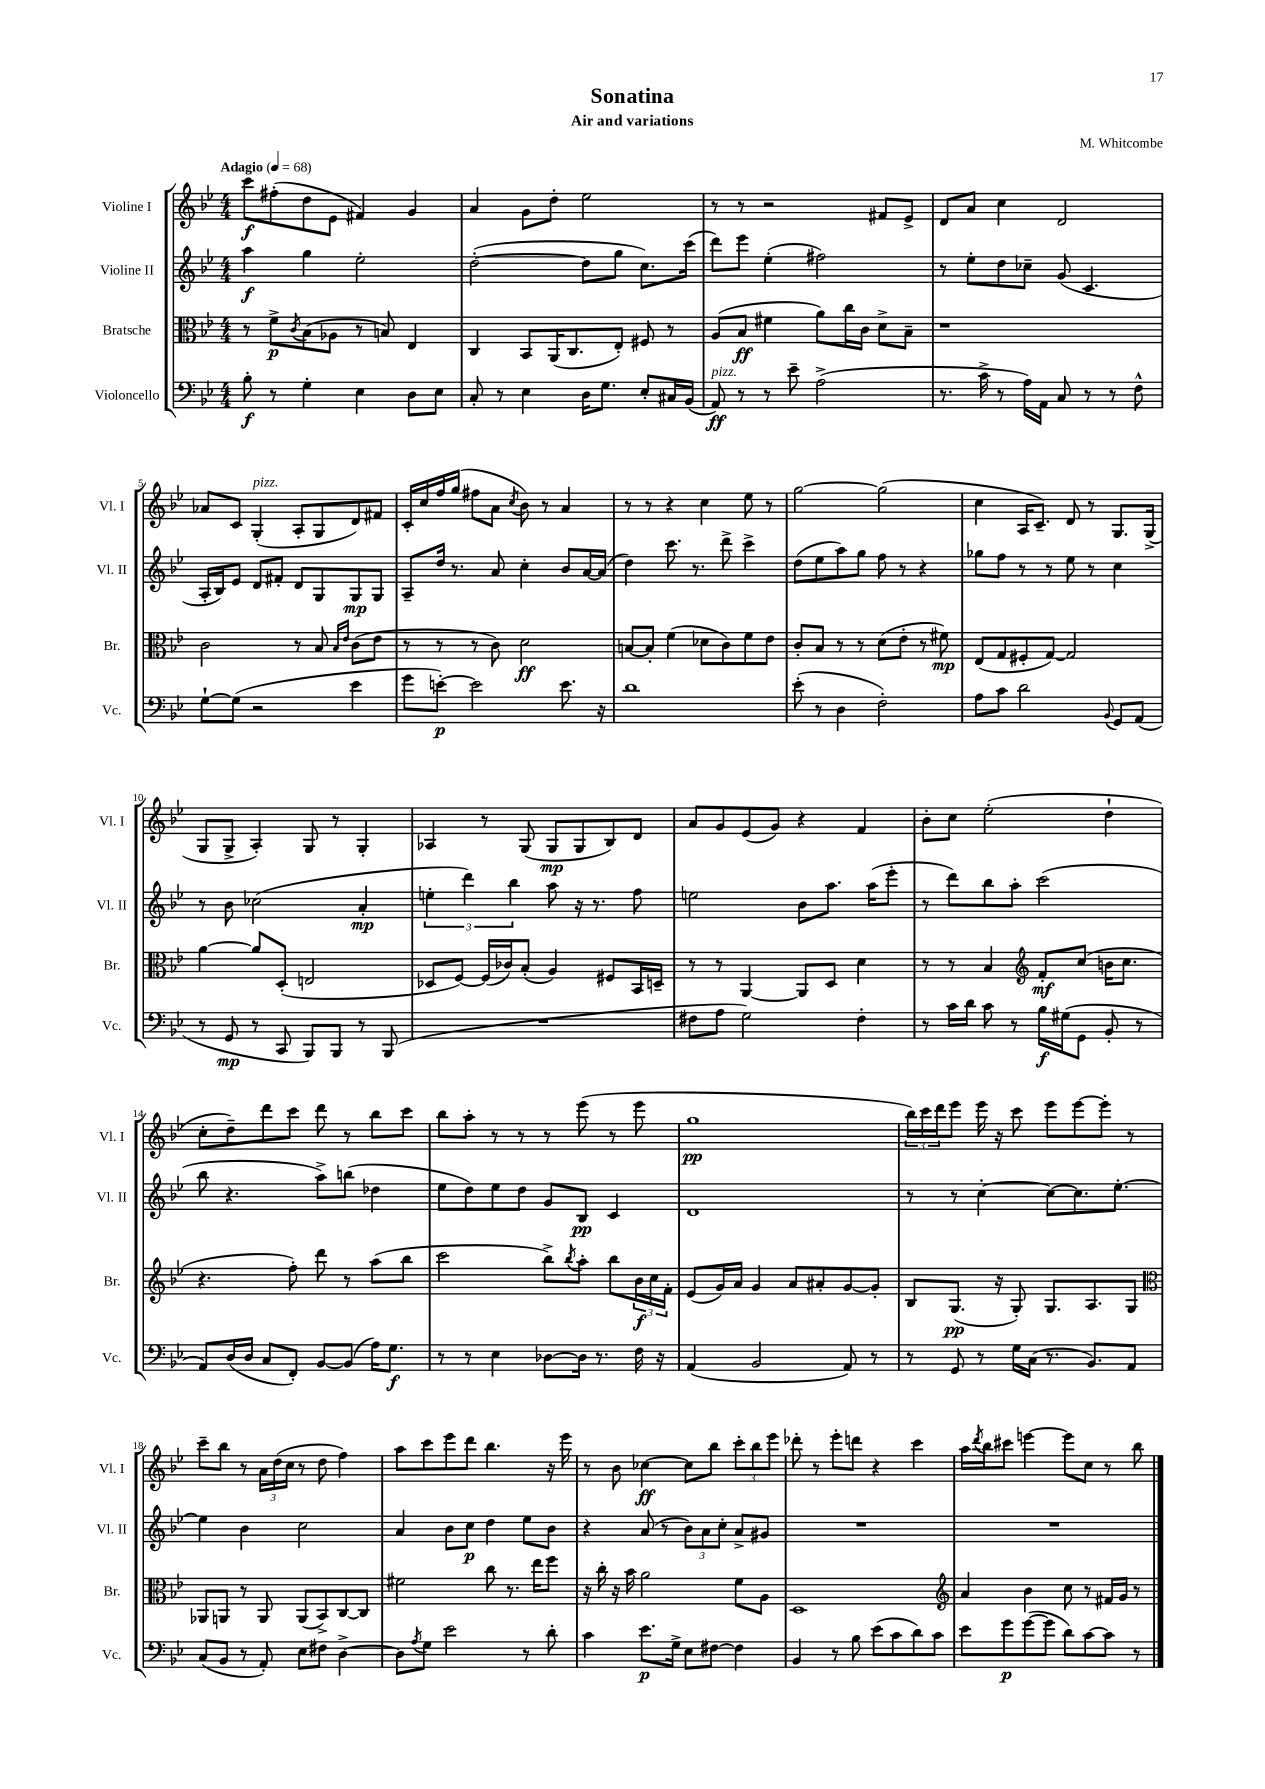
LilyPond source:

\header { title = "Sonatina" composer = "M. Whitcombe" subtitle = "Air and variations" }
<<
\new StaffGroup <<
\new Staff = "s0" \with { instrumentName = "Violine I" shortInstrumentName = "Vl. I" } {
    \clef treble \key bes \major \numericTimeSignature \time 4/4 \tempo "Adagio" 4 = 68
    c'''8\f fis''8-.( d''8 ees'8 fis'4) g'4 |
    a'4 g'8 d''8-. ees''2 |
    r8 r8 r2 fis'8 ees'8-> |
    d'8 a'8 c''4 d'2 |
    aes'8 c'8 g4-.^\markup { \italic "pizz." }( a8-. g8 d'8) fis'8 |
    c'16-. c''16 f''16 g''16( fis''8 a'8 \acciaccatura { c''8 } bes'8) r8 a'4 |
    r8 r8 r4 c''4 ees''8 r8 |
    g''2~ g''2( |
    c''4 a16 c'8.--) d'8 r8 g8. g16->( |
    g8 g8-> a4-.) g8 r8 g4-. |
    aes4 r8 g8( g8\mp g8 bes8) d'8 |
    a'8 g'8 ees'8( g'8) r4 f'4 |
    bes'8-. c''8 ees''2-.( d''4-! |
    c''8-. d''8--) d'''8 c'''8 d'''8 r8 bes''8 c'''8 |
    bes''8 a''8-. r8 r8 r8 ees'''8( r8 ees'''8 |
    g''1\pp |
    \tuplet 3/2 { bes''16) c'''16 d'''16 } ees'''8 ees'''16 r16 c'''8 ees'''8 ees'''8~ ees'''8-. r8 |
    c'''8-- bes''8 r8 \tuplet 3/2 { a'16 d''16( c''16 } r8 d''8 f''4) |
    a''8 c'''8 ees'''8 d'''8 bes''4. r16 ees'''16 |
    r8 bes'8 ces''4~\ff ces''8 bes''8 \tuplet 3/2 { c'''8-. bes''8 ees'''8 } |
    des'''8-. r8 ees'''8-. d'''8 r4 c'''4 |
    a''16 \acciaccatura { d'''8 } bes''16 cis'''8 e'''4~ e'''8 c''8 r8 bes''8 \bar "|." |
}
\new Staff = "s1" \with { instrumentName = "Violine II" shortInstrumentName = "Vl. II" } {
    \clef treble \key bes \major \numericTimeSignature \time 4/4
    a''4\f g''4 ees''2-. |
    d''2~-.( d''8 g''8 c''8.) c'''16( |
    d'''8) ees'''8 ees''4-.( fis''2) |
    r8 ees''8-. d''8 ces''8-- g'8( c'4. |
    a16-. bes16) ees'8 d'8 fis'8-. d'8 g8 g8\mp g8 |
    a8-- d''16 r8. a'8 c''4-. bes'8 a'16~ a'16( |
    d''4) c'''8. r8. d'''8-> c'''4-> |
    d''8( ees''8 a''8) g''8 f''8 r8 r4 |
    ges''8 f''8 r8 r8 ees''8 r8 c''4 |
    r8 bes'8 ces''2( a'4-.\mp |
    \tuplet 3/2 { e''4-. d'''4) bes''4 } a''8 r16 r8. f''8 |
    e''2 bes'8 a''8. a''16( ees'''8-. |
    r8 d'''8) bes''8 a''8-. c'''2( |
    bes''8 r4. a''8->) b''8( des''4 |
    ees''8 d''8) ees''8 d''8 g'8 bes8\pp c'4 |
    d'1 |
    r8 r8 c''4~-. c''8~ c''8. ees''8.~-. |
    ees''4 bes'4 c''2 |
    a'4 bes'8 c''8\p d''4 ees''8 bes'8 |
    r4 a'8( r8 \tuplet 3/2 { bes'8) a'8 c''8-. } a'8-> gis'8 |
    R1 |
    R1 \bar "|." |
}
\new Staff = "s2" \with { instrumentName = "Bratsche" shortInstrumentName = "Br." } {
    \clef alto \key bes \major \numericTimeSignature \time 4/4
    r8 f'8->\p \acciaccatura { c'8 } bes8( aes8 r8 b8) ees4 |
    c4 bes,8 a,16( c8. ees8-.) fis8 r8 |
    a8( bes8\ff fis'4 a'8) c''16 c'16 d'8-> bes8-- |
    r1 |
    c'2 r8 bes8 \grace { bes16 ees'16 } c'8( ees'8 |
    r8 r8 r8 c'8) d'2\ff |
    b8~ b8-. f'4( des'8 c'8) f'8 ees'8 |
    c'8-. bes8 r8 r8 d'8( ees'8-. r8 fis'8\mp) |
    ees8( g8 fis8-. g8~) g2 |
    a'4~ a'8 d8-.( e2 |
    des8 f8~) f16( ces'16) bes8-.( a4) fis8 bes,16 d16-- |
    r8 r8 a,4~ a,8 d8 d'4 |
    r8 r8 bes4 \clef treble f'8-.\mf c''8( b'16 c''8. |
    r4. f''8-.) d'''8 r8 a''8( bes''8 |
    c'''2 bes''8->) \acciaccatura { bes''8 } a''8-. bes''8 \tuplet 3/2 { bes'16\f c''16 f'16-. } |
    ees'8( g'16) a'16 g'4 a'8 ais'8-. g'8~ g'8-. |
    bes8 g8.\pp( r16 g8-.) g8. a8. g8 |
    \clef alto aes,8 a,8 r8 a,8 a,8( bes,8->) c8~ c8 |
    fis'2 c''8 r8. ees''16 f''8 |
    r16 c''16-. r16 bes'16 a'2 f'8 a8 |
    d1 |
    \clef treble a'4 bes'4 c''8 r8 fis'16 g'16 r8 \bar "|." |
}
\new Staff = "s3" \with { instrumentName = "Violoncello" shortInstrumentName = "Vc." } {
    \clef bass \key bes \major \numericTimeSignature \time 4/4
    bes8-.\f r8 g4-. ees4 d8 ees8 |
    c8-. r8 ees4 d16 g8. ees8-. cis16 bes,16( |
    a,8\ff^\markup { \italic "pizz." }) r8 r8 ees'8-- a2->( |
    r8. c'16-> r8 a16) a,16 c8 r8 r8 f8-^ |
    g8~-! g8( r2 ees'4 |
    g'8 e'8~-.\p) e'2 e'8. r16 |
    d'1 |
    ees'8-.( r8 d4 f2-.) |
    a8 c'8 d'2 \appoggiatura { bes,8 } g,8 a,8( |
    r8 g,8\mp r8 c,8 bes,,8) bes,,8 r8 bes,,8( |
    R1 |
    fis8 a8 g2) fis4-. |
    r8 c'16 d'16 c'8 r8 bes16\f gis16( g,8 bes,8-. r8 |
    a,8) d16( d16 c8 f,8-.) bes,8~ bes,8( a16) g8.\f |
    r8 r8 ees4 des8~ des16 r8. f16 r16 |
    a,4( bes,2 a,8) r8 |
    r8 g,8 r8 g16 c16( r8. bes,8.) a,8 |
    c8( bes,8 r8 a,8-.) ees8 fis8 d4~-> |
    d8 \acciaccatura { a8 } g8 ees'2 r8 d'8-. |
    c'4 ees'8.\p g16-> ees8 fis8~ fis4 |
    bes,4 r8 bes8 ees'8( c'8 d'8) c'8 |
    ees'8 g'8\p g'8~( g'8 d'8) c'8~ c'8 r8 \bar "|." |
}
>>
>>
